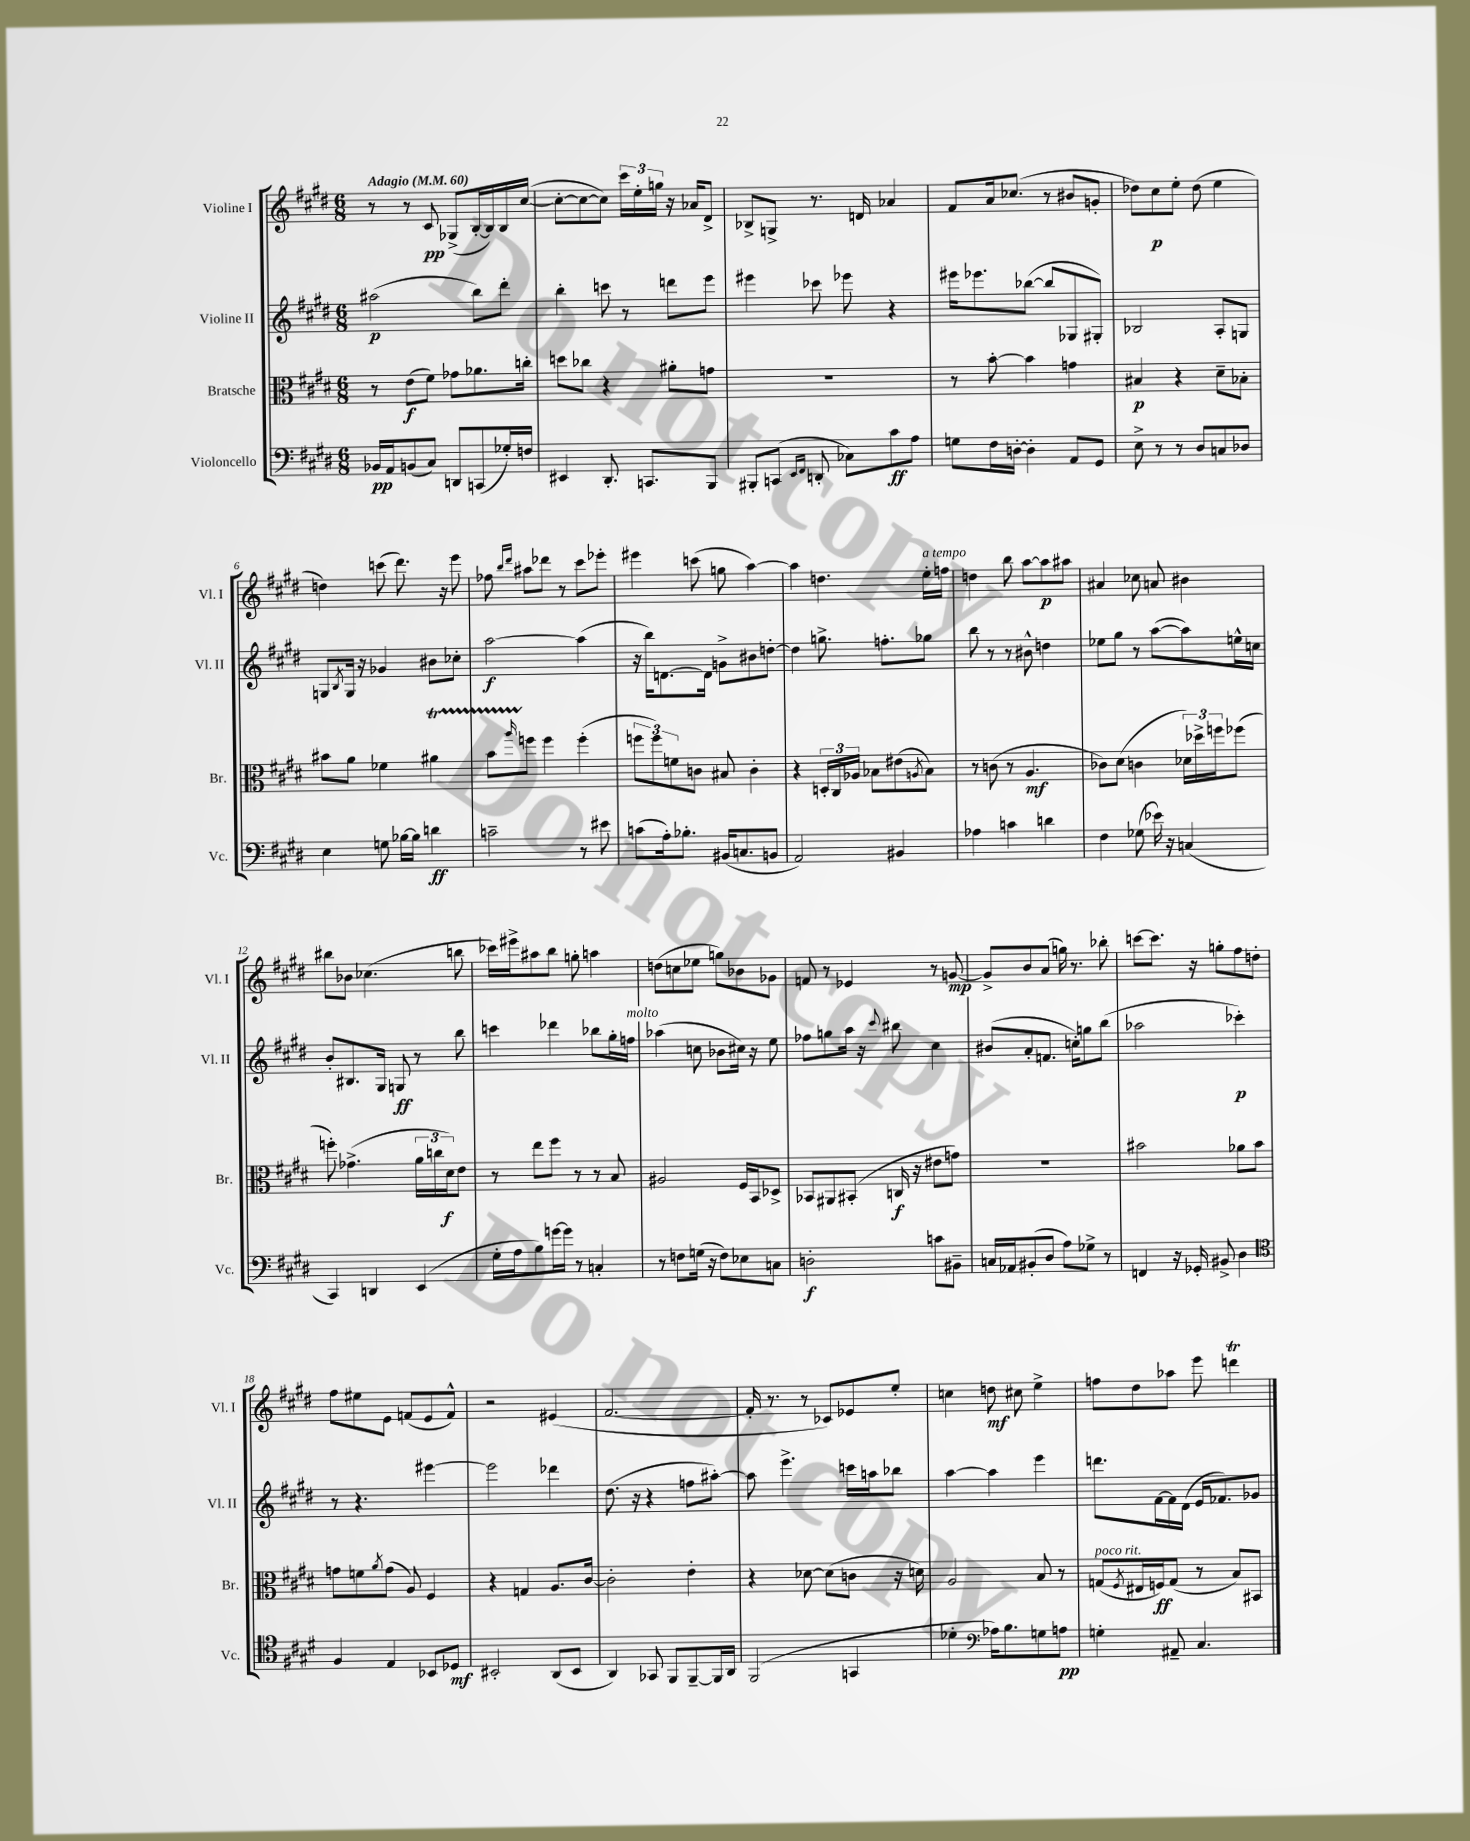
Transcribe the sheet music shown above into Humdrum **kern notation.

**kern	**dynam	**kern	**dynam	**kern	**dynam	**kern	**dynam
*part4	*part4	*part3	*part3	*part2	*part2	*part1	*part1
*staff4	*staff4	*staff3	*staff3	*staff2	*staff2	*staff1	*staff1
*I"Violoncello	*	*I"Bratsche	*	*I"Violine II	*	*I"Violine I	*
*I'Vc.	*	*I'Br.	*	*I'Vl. II	*	*I'Vl. I	*
*clefF4	*	*clefC3	*	*clefG2	*	*clefG2	*
*k[f#c#g#d#]	*	*k[f#c#g#d#]	*	*k[f#c#g#d#]	*	*k[f#c#g#d#]	*
*M6/8	*	*M6/8	*	*M6/8	*	*M6/8	*
*MM60	*	*MM60	*	*MM60	*	*MM60	*
=1	=1	=1	=1	=1	=1	=1	=1
!	!	!	!	!	!	!LO:TX:a:B:t=Adagio	!
16BB-X/LL	pp	8r	.	(2aa#X\	p	8r	.
16AA/J	.	.	.	.	.	.	.
(8BBn/	.	(8e\L	f	.	.	8r	.
8C#/J)	.	8f#\J)	.	.	.	8c#/	pp
8DDn/L	.	8g-X\L	.	.	.	(8G-X^/L	.
(8CCn/	.	8.a-X\	.	8bb\L)	.	[16B'/L	.
.	.	.	.	.	.	16B/])	.
16G-X'/L)	.	.	.	8ddd#'\J	.	16B/	.
16Fn/JJ	.	16ccn'\Jk	.	.	.	([16cc#/JJ	.
=2	=2	=2	=2	=2	=2	=2	=2
4EE#X/	.	8ddn\L	.	4bb'\	.	8cc#'\L_	.
.	.	8cc-X\J	.	.	.	8cc#\_	.
8.DD#'/	.	4r	.	8cccn\	.	8cc#\J])	.
.	.	.	.	8r	.	24ccc#\LL	.
.	.	.	.	.	.	24ee'\	.
8.CCn/L	.	.	.	.	.	.	.
.	.	.	.	.	.	24ggn\JJ	.
.	.	8a#X'\L	.	8dddn\L	.	16r	.
.	.	.	.	.	.	16a-X/KL	.
8BBB/J	.	8gn\J	.	8eee\J	.	8d#^/J	.
=3	=3	=3	=3	=3	=3	=3	=3
8BBB#X'/L	.	2.r	.	4eee#X\	.	8B-X^/L	.
(8CCn/J	.	.	.	.	.	8Gn^/J	.
16qqEE/LL	.	.	.	.	.	.	.
16qqFF#/JJ	.	.	.	.	.	.	.
8DDn'/	.	.	.	8ccc-X\	.	8.r	.
8C-X\L)	.	.	.	8eee-X\	.	.	.
.	.	.	.	.	.	16dn/	.
8c#\	ff	.	.	4r	.	4a-X/	.
8A\J	.	.	.	.	.	.	.
=4	=4	=4	=4	=4	=4	=4	=4
8Gn\L	.	8r	.	16eee#X\KL	.	8f#/L	.
.	.	.	.	8.eee-X\	.	.	.
16F#\L	.	[8b'\	.	.	.	16a/k	.
[16Dn'\JJ	.	.	.	.	.	(8.cc-X/J	.
4D'\]	.	4b\]	.	([8bb-X\J	.	.	.
.	.	.	.	8bb-/L]	.	8r	.
8AA/L	.	4gn\	.	8G-X/	.	8b#X/L	.
8GG#/J	.	.	.	8G#X'/J)	.	8gn'/J	.
=5	=5	=5	=5	=5	=5	=5	=5
8E^\	.	4B#X/	p	2B-X/	.	8dd-X\L)	.
8r	.	.	.	.	.	8cc#\	p
8r	.	4r	.	.	.	8ee'\J	.
8D#/L	.	.	.	.	.	(8dd-\	.
8Cn/	.	8d#~\L	.	8A'/L	.	4ee\	.
8D-X/J	.	8B-X'\J	.	8Gn/J	.	.	.
!!LO:LB:g=z
=6	=6	=6	=6	=6	=6	=6	=6
4E\	.	8b#X\L	.	8Gn/L	.	4ddn\)	.
.	.	.	.	8qB/	.	.	.
.	.	8a\J	.	16G/Jk	.	.	.
.	.	.	.	16r	.	.	.
8Gn\	.	4f-X\	.	4g-X/	.	(8cccn\	.
[16B-X\LL	.	.	.	.	.	8.ddd#\)	.
16B-\JJ]	.	.	.	.	.	.	.
4dn\	ff	4a#Xt\	.	8b#X\L	.	.	.
.	.	.	.	.	.	16r	.
.	.	.	.	8cc-X'\J	.	8eee\	.
=7	=7	=7	=7	=7	=7	=7	=7
2cn~\	.	8bTTT\L	.	[2aa\	f	8ff-X\	.
.	.	.	.	.	.	16qqbb/LL	.
.	.	16qqaa/	.	.	.	16qqddd#/JJ	.
.	.	8ffn\J	.	.	.	8aa#X\L	.
.	.	4ff\	.	.	.	8ddd-X\J	.
.	.	.	.	.	.	8r	.
8r	.	(4ff'\	.	(4aa\]	.	8ccc#\L	.
8e#X\	.	.	.	.	.	8eee-X'\J	.
=8	=8	=8	=8	=8	=8	=8	=8
(8cn\L	.	12ffn\L	.	16r	.	4eee#X\	.
.	.	.	.	16bb\KL)	.	.	.
.	.	12ff\)	.	.	.	.	.
16A'\k)	.	.	.	[8.dn\	.	.	.
.	.	12fn\	.	.	.	.	.
8.B-X'\J	.	.	.	.	.	.	.
.	.	8cn\J	.	.	.	(8cccn\	.
.	.	.	.	16d\Jk]	.	.	.
(16BB#X/KL	.	8B#X/	.	8gn^\L	.	8ggn\	.
8.Cn/	.	.	.	.	.	.	.
.	.	4c'\	.	8b#X\	.	[4aa\)	.
8BBn/J	.	.	.	[8ddn'\J	.	.	.
=9	=9	=9	=9	=9	=9	=9	=9
2AA/)	.	4r	.	4dd\]	.	4aa\]	.
.	.	24Dn'/LL	.	8.ggn^\	.	4.ddn\	.
.	.	24C#/	.	.	.	.	.
.	.	24A-X/JJ	.	.	.	.	.
.	.	8B-X\L	.	.	.	.	.
.	.	.	.	8.ffn'\L	.	.	.
4BB#X/	.	(8e#X\	.	.	.	.	.
.	.	8qAn/	.	.	.	.	.
!	!	!	!	!	!	!LO:TX:a:i:t=a tempo	!
.	.	8B-\J)	.	8gg-X\J	.	16ee'\LL	.
.	.	.	.	.	.	16ffn\JJ	.
=10	=10	=10	=10	=10	=10	=10	=10
4A-X\	.	8r	.	8bb\	.	4ddn\	.
.	.	(8cn\	.	8r	.	.	.
4cn\	.	8r	.	8r	.	8bb\	.
.	.	4.A/	mf	8b#X^^\	.	[8aa\L	.
4dn\	.	.	.	4ddn\	.	8aa\]	p
.	.	.	.	.	.	8aa#X\J	.
=11	=11	=11	=11	=11	=11	=11	=11
4F#\	.	8c-X\L)	.	8ee-X\L	.	4a#X/	.
.	.	(8d#\J	.	8gg#\J	.	.	.
(8G-X\	.	4cn\	.	8r	.	8cc-X\	.
16e-X\)	.	.	.	([8aa\L	.	8an/	.
16r	.	.	.	.	.	.	.
(4Cn/	.	24d-X\LL)	.	8aa\])	.	4b#X\	.
.	.	24dd-X^\	.	.	.	.	.
.	.	24ffn\J	.	.	.	.	.
.	.	(8ff-X\J	.	16een^^\L	.	.	.
.	.	.	.	16ccn\JJ	.	.	.
!!LO:LB:g=z
=12	=12	=12	=12	=12	=12	=12	=12
4CC#/)	.	8ffn'\)	.	8b'/L	.	8bb#X\L	.
.	.	(4.g-X^\	.	8.B#X/	.	8b-X\J	.
4DDn/	.	.	.	.	.	(4.cc-X\	.
.	.	.	.	16G#/Jk	.	.	.
.	.	.	.	8Gn/	ff	.	.
(4EE/	.	24a\LL	.	8r	.	.	.
.	.	24ccn\	.	.	.	.	.
.	.	24d#\J)	f	.	.	.	.
.	.	8e\J	.	8bb\	.	8bbn\	.
=13	=13	=13	=13	=13	=13	=13	=13
16G#'\LL	.	8r	.	4cccn\	.	16ccc-X\LL)	.
16A\J	.	.	.	.	.	16eee#X^\J	.
8B\)	.	8ee\L	.	.	.	8aa#X\	.
[16gn\L	.	8ff#\J	.	4ddd-X\	.	8bb\J	.
16g\JJ]	.	.	.	.	.	.	.
8r	.	8r	.	.	.	8ggn'\	.
4Cn'/	.	8r	.	8bb-X\L	.	4aan\	.
.	.	8B/	.	16gg#'\L	.	.	.
!	!	!	!	!LO:TX:a:i:t=molto	!	!	!
.	.	.	.	16ffn\JJ	.	.	.
=14	=14	=14	=14	=14	=14	=14	=14
8r	.	2A#X/	.	(4aa-X\	.	(8ddn\L	.
8Fn\L	.	.	.	.	.	8ccn\	.
(16Gn\Jk	.	.	.	8ccn\	.	8ee-X\J	.
16r	.	.	.	.	.	.	.
8F\L)	.	.	.	8b-X\L	.	8ggn\L)	.
8E-X\	.	16F#/LL	.	16cc#X\Jk)	.	8b-X\	.
.	.	16BB/J	.	16r	.	.	.
8Cn\J	.	8D-X^/J	.	8ee\	.	8g-X\J	.
=15	=15	=15	=15	=15	=15	=15	=15
2Dn'\	f	8BB-X/L	.	8ff-X\L	.	8fn/	.
.	.	8AA#X/	.	8ggn\	.	8r	.
.	.	(8BB#X'/J	.	16aa\Jk	.	4e-X/	.
.	.	.	.	16r	.	.	.
.	.	.	.	8qqccc#/	.	.	.
.	.	16Cn/	f	8bb#X\	.	.	.
.	.	16r	.	.	.	.	.
8cn\L	.	8e#X\L	.	4cc#\	.	8r	.
8BB#X~\J	.	8gn\J)	.	.	.	[8gn/	mp
=16	=16	=16	=16	=16	=16	=16	=16
16Cn/LL	.	2.r	.	(8b#X/L	.	8g^/L]	.
16AA-X/J	.	.	.	.	.	.	.
(8BB#X'/	.	.	.	8a'/	.	8b/	.
8D#/J	.	.	.	8.fn/J	.	(8a/J	.
8A\L)	.	.	.	.	.	16ggn\)	.
.	.	.	.	16ccn'\KL)	.	8.r	.
8G-X^\J	.	.	.	8ggn\	.	.	.
8r	.	.	.	(8bb\J	.	8bb-X'\	.
=17	=17	=17	=17	=17	=17	=17	=17
4FFn/	.	2b#X\	.	2aa-X\	.	[8cccn\L	.
.	.	.	.	.	.	8.ccc\J]	.
16r	.	.	.	.	.	.	.
16GG-X'/	.	.	.	.	.	16r	.
8BB#X^/	.	.	.	.	.	8ggn'\L	.
4D#\	.	8a-X\L	.	4ccc-X'\)	p	8ff#\	.
.	.	8b#\J	.	.	.	8ddn'\J	.
!!LO:LB:g=z
=18	=18	=18	=18	=18	=18	=18	=18
*clefC4	*	*	*	*	*	*	*
4F#/	.	8gn\L	.	8r	.	8ff#\L	.
.	.	8fn\	.	4.r	.	8ee#X\	.
.	.	8qa/	.	.	.	.	.
4E/	.	(8g\J	.	.	.	8e\J	.
.	.	8A/)	.	.	.	(8fn/L	.
8BB-X/L	.	4F#/	.	[4eee#X\	.	8e/	.
8D-X/J	mf	.	.	.	.	8f^^/J)	.
=19	=19	=19	=19	=19	=19	=19	=19
2BB#X'/	.	4r	.	2eee#\]	.	2r	.
.	.	4Gn/	.	.	.	.	.
(8AA/L	.	8.A/L	.	4ddd-X\	.	(4e#X/	.
8BB#/J	.	.	.	.	.	.	.
.	.	[16c#/Jk	.	.	.	.	.
=20	=20	=20	=20	=20	=20	=20	=20
4AA/)	.	2c#'\]	.	(8.dd#\	.	[2.f#/	.
.	.	.	.	16r	.	.	.
8GG-X/	.	.	.	4r	.	.	.
8FF#/L	.	.	.	.	.	.	.
[8FF#~/	.	4e'\	.	8ffn\L	.	.	.
16FF#/L]	.	.	.	[8aa#X'\J)	.	.	.
16AA/JJ	.	.	.	.	.	.	.
=21	=21	=21	=21	=21	=21	=21	=21
(2FF#/	.	4r	.	8aa#\]	.	16f#'/]	.
.	.	.	.	.	.	8.r	.
.	.	.	.	4.eee^\	.	.	.
.	.	[8d-X\	.	.	.	8r	.
.	.	(8d-\L]	.	.	.	8c-X/L)	.
4GGn/	.	8cn\J	.	16cccn\LL	.	8e-X/	.
.	.	.	.	16aan\J	.	.	.
.	.	16r	.	8bb-X\J	.	8ee'/J	.
.	.	16dn\)	.	.	.	.	.
=22	=22	=22	=22	=22	=22	=22	=22
4d-X'\	.	2A/	.	[4aa\	.	4ccn\	.
*clefF4	*	*	*	*	*	*	*
16A-X\KL)	.	.	.	4aa\]	.	8ddn\	mf
8.B\	.	.	.	.	.	.	.
.	.	.	.	.	.	8cc#X\	.
8Gn\	.	8B/	.	4eee\	.	4ee^\	.
8An\J	pp	8r	.	.	.	.	.
=23	=23	=23	=23	=23	=23	=23	=23
!	!	!LO:TX:a:i:t=poco rit.	!	!	!	!	!
4Gn'\	.	(8Gn/L	.	8.dddn\L	.	8ffn\L	.
.	.	8qF#/	.	.	.	.	.
.	.	16E#X/L	.	.	.	8dd#\	.
.	.	16Fn/J)	ff	[16f#\L	.	.	.
8AA#X~/	.	(8G/J	.	16f#\]	.	8aa-X\J	.
.	.	.	.	(16d#\JJ	.	.	.
4.C#/	.	8r	.	16e/KL	.	8eee\	.
.	.	.	.	8.f-X/)	.	.	.
.	.	8B/L)	.	.	.	4dddnT\	.
.	.	8BB#X/J	.	8g-X/J	.	.	.
==	==	==	==	==	==	==	==
*-	*-	*-	*-	*-	*-	*-	*-
